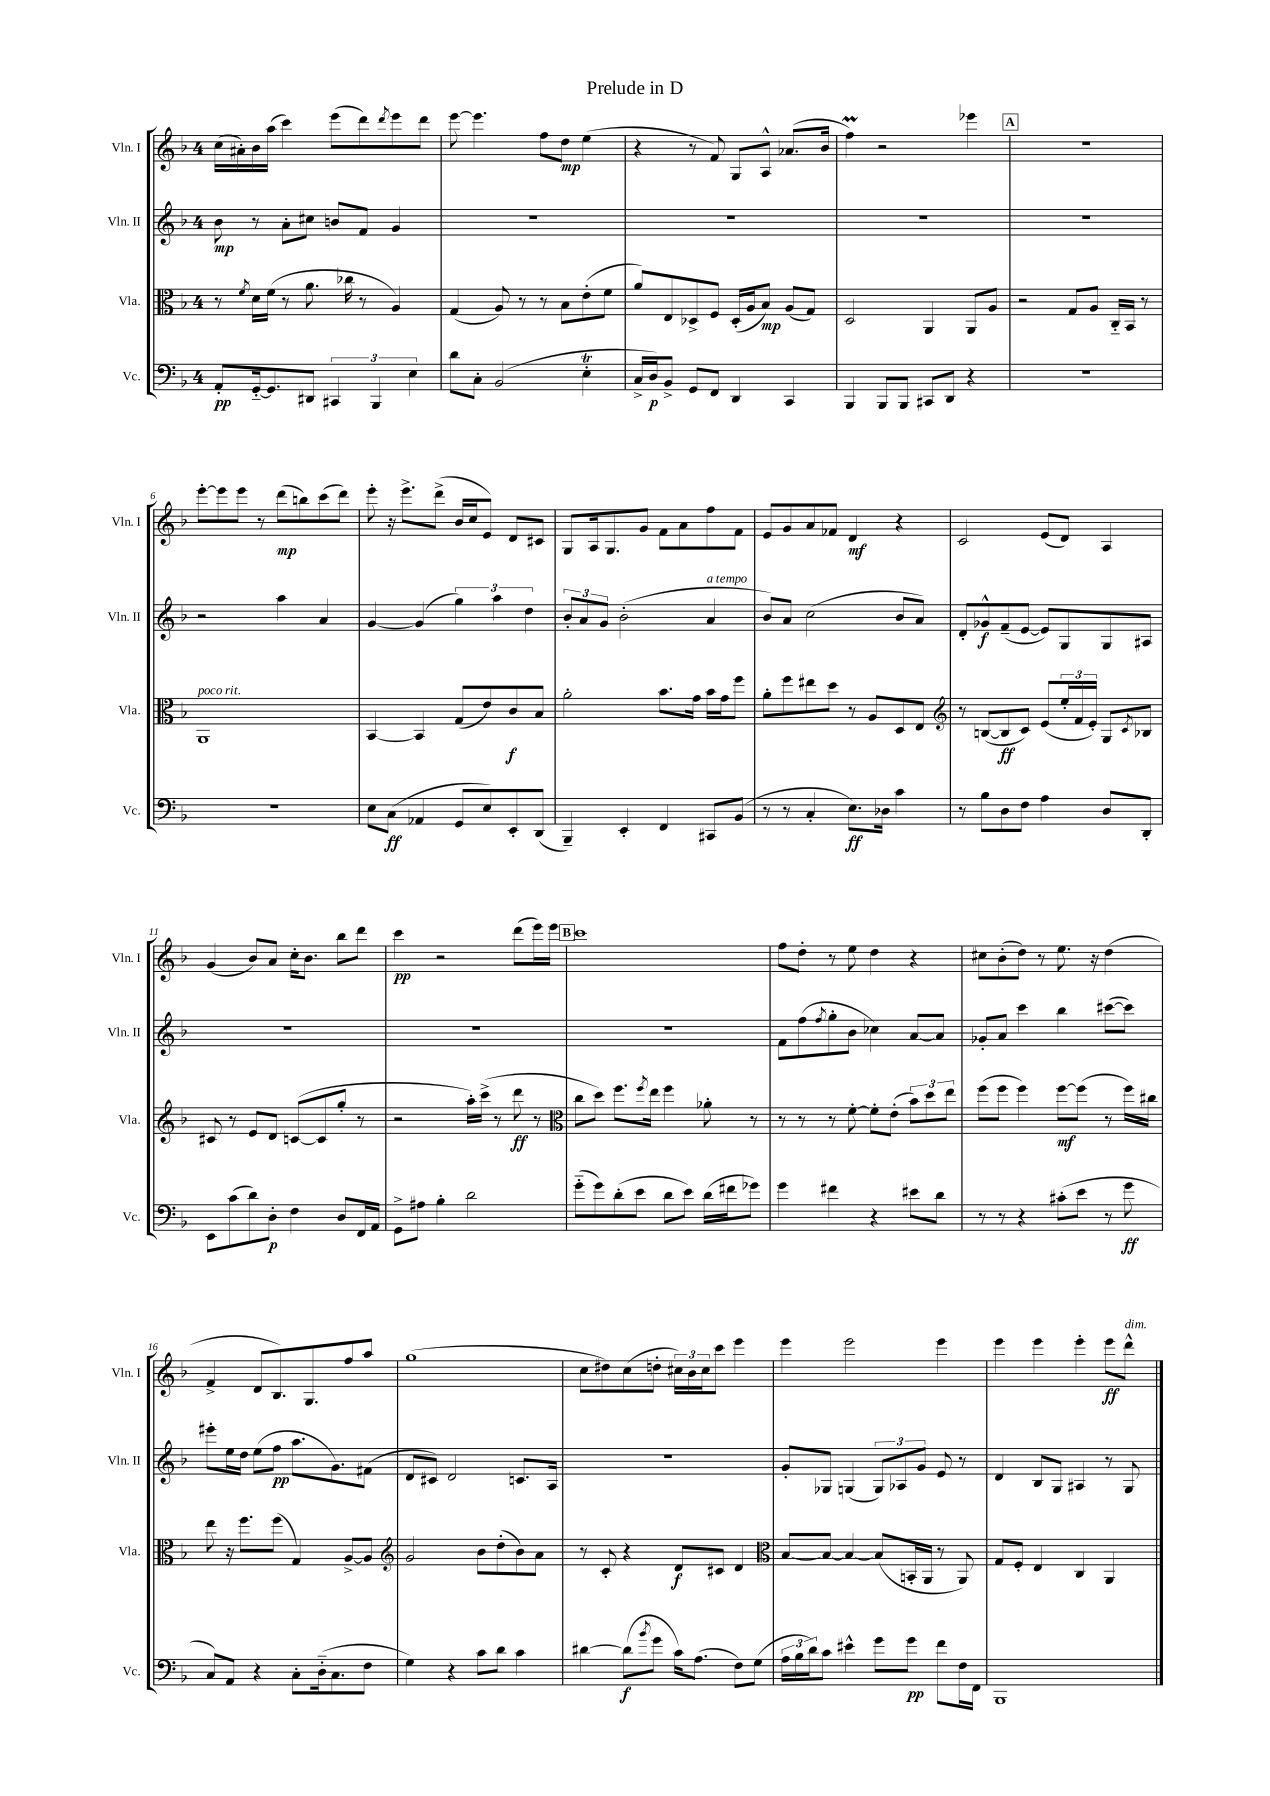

**kern	**dynam	**kern	**dynam	**kern	**dynam	**kern	**dynam
*part4	*part4	*part3	*part3	*part2	*part2	*part1	*part1
*staff4	*staff4	*staff3	*staff3	*staff2	*staff2	*staff1	*staff1
*I"Vc.	*	*I"Vla.	*	*I"Vln. II	*	*I"Vln. I	*
*I'Vc.	*	*I'Vla.	*	*I'Vln. II	*	*I'Vln. I	*
*clefF4	*	*clefC3	*	*clefG2	*	*clefG2	*
*k[b-]	*	*k[b-]	*	*k[b-]	*	*k[b-]	*
*M4/4	*	*M4/4	*	*M4/4	*	*M4/4	*
=1	=1	=1	=1	=1	=1	=1	=1
8AA'/L	pp	8r	.	8b-\	mp	(16cc\LL	.
.	.	.	.	.	.	16a#X'\)	.
.	.	8qf/	.	.	.	.	.
[16GG/k	.	16d\LL	.	8r	.	16b-\	.
8.GG/]	.	(16f\JJ	.	.	.	(16aa\JJ	.
.	.	8r	.	8a'\L	.	4ccc\)	.
8DD#X/J	.	8.a\	.	8cc#X\J	.	.	.
6CC#X/	.	.	.	8bn/L	.	(8eee\L	.
.	.	16cc-X\	.	.	.	.	.
.	.	8r	.	8f/J	.	8ddd\)	.
6BBB-/	.	.	.	.	.	.	.
.	.	.	.	.	.	8qddd/	.
.	.	4A/)	.	4g/	.	8eee\	.
6E\	.	.	.	.	.	.	.
.	.	.	.	.	.	8ddd\J	.
=2	=2	=2	=2	=2	=2	=2	=2
8d\L	.	(4G/	.	1r	.	[8eee\	.
8C'\J	.	.	.	.	.	4.eee\]	.
(2BB-/	.	8A/)	.	.	.	.	.
.	.	8r	.	.	.	.	.
.	.	8r	.	.	.	8ff\L	.
.	.	8B-\L	.	.	.	8dd\J	mp
4Et'\	.	(8e'\	.	.	.	(4ee\	.
.	.	8f\J	.	.	.	.	.
=3	=3	=3	=3	=3	=3	=3	=3
16C^/LL	.	8a/L)	.	1r	.	4r	.
16D/J)	p	.	.	.	.	.	.
8BB-^/J	.	8E/	.	.	.	.	.
8GG/L	.	8D-X^/	.	.	.	8r	.
8FF/J	.	8F/J	.	.	.	8f/)	.
4DD/	.	(16D-'/LL	.	.	.	8G/L	.
.	.	16A/J	.	.	.	.	.
.	.	8B-/J)	mp	.	.	8A^^/J	.
4CC/	.	(8A/L	.	.	.	(8.a-X/L	.
.	.	8G/J)	.	.	.	.	.
.	.	.	.	.	.	16b-/Jk	.
=4	=4	=4	=4	=4	=4	=4	=4
4BBB-/	.	2D/	.	1r	.	4ffM\)	.
8BBB-/L	.	.	.	.	.	2r	.
8BBB-/J	.	.	.	.	.	.	.
8CC#X/L	.	4AA/	.	.	.	.	.
8DD/J	.	.	.	.	.	.	.
4r	.	8AA/L	.	.	.	4eee-X\	.
.	.	8A/J	.	.	.	.	.
!!LO:REH:place=s1:t=A
=5	=5	=5	=5	=5	=5	=5	=5
1r	.	2r	.	1r	.	1r	.
.	.	8G/L	.	.	.	.	.
.	.	8A/J	.	.	.	.	.
.	.	16C/LL	.	.	.	.	.
.	.	16BB-/JJ	.	.	.	.	.
.	.	8r	.	.	.	.	.
!!LO:LB:g=z
=6	=6	=6	=6	=6	=6	=6	=6
!	!	!LO:TX:a:i:t=poco rit.	!	!	!	!	!
1r	.	1AA	.	2r	.	[8eee'\L	.
.	.	.	.	.	.	8eee\]	.
.	.	.	.	.	.	8eee\J	.
.	.	.	.	.	.	8r	.
.	.	.	.	4aa\	.	(8ddd\L	mp
.	.	.	.	.	.	8bbn\)	.
.	.	.	.	4a/	.	(8ccc\	.
.	.	.	.	.	.	8ddd\J)	.
=7	=7	=7	=7	=7	=7	=7	=7
8E\L	.	[4BB-/	.	[4g/	.	8eee'\	.
(8C\J	ff	.	.	.	.	16r	.
.	.	.	.	.	.	8.eee^\L	.
4AA-X/	.	4BB-/]	.	(4g/]	.	.	.
.	.	.	.	.	.	(8ddd^\J	.
8GG/L	.	(8G/L	.	6gg\)	.	16b-/LL	.
.	.	.	.	.	.	16cc/J	.
8E/)	.	8e/)	.	.	.	8e/J)	.
.	.	.	.	6aa\	.	.	.
8EE'/	.	8c/	f	.	.	8d/L	.
.	.	.	.	6dd\	.	.	.
(8DD/J	.	8B-/J	.	.	.	8c#X/J	.
=8	=8	=8	=8	=8	=8	=8	=8
4BBB-~/)	.	2a'\	.	12b-'/L	.	8G/L	.
.	.	.	.	12a/	.	.	.
.	.	.	.	.	.	16A/k	.
.	.	.	.	12g/J	.	.	.
.	.	.	.	.	.	8.G/	.
4EE'/	.	.	.	(2b-'\	.	.	.
.	.	.	.	.	.	8g/J	.
4FF/	.	8.b-\L	.	.	.	8f\L	.
.	.	.	.	.	.	8a\	.
.	.	16g\Jk	.	.	.	.	.
!	!	!	!	!LO:TX:a:i:t=a tempo	!	!	!
8CC#X/L	.	16b-\LL	.	4a/	.	8ff\	.
.	.	16g\J	.	.	.	.	.
(8BB-/J	.	8ff\J	.	.	.	8f\J	.
=9	=9	=9	=9	=9	=9	=9	=9
8r	.	8a'\L	.	8b-/L)	.	8e/L	.
8r	.	8ff\	.	8a/J	.	8g/	.
4C'/	.	8ee#X\	.	(2cc\	.	8a/	.
.	.	8dd\J	.	.	.	8f-X/J	.
8.E\L)	ff	8r	.	.	.	4d/	mf
.	.	8A/L	.	.	.	.	.
16D-X\Jk	.	.	.	.	.	.	.
4c\	.	8D/	.	8b-/L	.	4r	.
.	.	8E/J	.	8a/J)	.	.	.
=10	=10	=10	=10	=10	=10	=10	=10
*	*	*clefG2	*	*	*	*	*
8r	.	8r	.	8d'/L	.	2c/	.
8B-\L	.	([8Bn/L	.	8g-X^^/	f	.	.
8D\	.	8B/]	ff	(8f~/	.	.	.
8F\J	.	8c/J)	.	[8e/J	.	.	.
4A\	.	(8e/L	.	8e/L])	.	(8e/L	.
.	.	24ee'/L	.	8G/	.	8d/J)	.
.	.	24f/	.	.	.	.	.
.	.	24e'/JJ)	.	.	.	.	.
8D/L	.	8G/L	.	8G/	.	4A/	.
.	.	8qc/	.	.	.	.	.
8DD'/J	.	8B-X/J	.	8A#X/J	.	.	.
!!LO:LB:g=z
=11	=11	=11	=11	=11	=11	=11	=11
8EE\L	.	8c#X/	.	1r	.	(4g/	.
(8c\	.	8r	.	.	.	.	.
8d\)	.	8e/L	.	.	.	8b-/L)	.
8D'\J	p	8d/J	.	.	.	8a/J	.
4F\	.	([8cn/L	.	.	.	16cc'\KL	.
.	.	.	.	.	.	8.b-\J	.
.	.	8c/]	.	.	.	.	.
8D/L	.	8gg'/J	.	.	.	8bb-\L	.
16FF/L	.	8r	.	.	.	8ddd\J	.
16AA/JJ	.	.	.	.	.	.	.
=12	=12	=12	=12	=12	=12	=12	=12
8GG^\L	.	2r	.	1r	.	4ccc\	pp
8A#X\J	.	.	.	.	.	.	.
4B-'\	.	.	.	.	.	2r	.
2d\	.	16aa'\LL)	.	.	.	.	.
.	.	(16ccc^\JJ	.	.	.	.	.
.	.	8r	.	.	.	.	.
.	.	8ddd\	ff	.	.	(8ddd\L	.
.	.	8r	.	.	.	16eee\L)	.
.	.	.	.	.	.	16eee\JJ	.
!!LO:REH:place=s1:t=B
=13	=13	=13	=13	=13	=13	=13	=13
*	*	*clefC3	*	*	*	*	*
(8g\L	.	8cc\L	.	1r	.	1ccc	.
8g\)	.	8dd\J)	.	.	.	.	.
(8d'\	.	8.ff\L	.	.	.	.	.
8e\J	.	.	.	.	.	.	.
.	.	8qff/	.	.	.	.	.
.	.	16ee\Jk	.	.	.	.	.
8d\L	.	4ff\	.	.	.	.	.
8e\J)	.	.	.	.	.	.	.
(16d\LL	.	8a-X'\	.	.	.	.	.
16f#X\J	.	.	.	.	.	.	.
8g-X\J)	.	8r	.	.	.	.	.
=14	=14	=14	=14	=14	=14	=14	=14
4g\	.	8r	.	8f\L	.	8ff\L	.
.	.	8r	.	(8ff\	.	8dd'\J	.
.	.	.	.	8qff/	.	.	.
4f#X\	.	8r	.	8gg'\	.	8r	.
.	.	[8f'\	.	8b-\J	.	8ee\	.
4r	.	8f'\L]	.	4cc-X\)	.	4dd\	.
.	.	(8e'\J	.	.	.	.	.
8e#X\L	.	12b-\L)	.	[8a/L	.	4r	.
.	.	12dd\	.	.	.	.	.
8d\J	.	.	.	8a/J]	.	.	.
.	.	12ee\J	.	.	.	.	.
=15	=15	=15	=15	=15	=15	=15	=15
8r	.	(8ff\L	.	8g-X'/L	.	8cc#X\L	.
8r	.	8ff\J	.	8a/J	.	(8b-'\	.
4r	.	4ff\)	.	4ccc\	.	8dd\J)	.
.	.	.	.	.	.	8r	.
(8c#X'\L	.	[8ff\L	mf	4bb-\	.	8.ee\	.
8e\J	.	(8ff\J]	.	.	.	.	.
.	.	.	.	.	.	16r	.
8r	.	8r	.	([8ccc#X\L	.	(4dd\	.
8g\	ff	16ff\LL)	.	8ccc#\J])	.	.	.
.	.	16cc#X\JJ	.	.	.	.	.
!!LO:LB:g=z
=16	=16	=16	=16	=16	=16	=16	=16
8C/L)	.	8ee\	.	8eee#X'\L	.	4f^/	.
8AA/J	.	16r	.	16ee\L	.	.	.
.	.	8.ff\L	.	16dd\JJ	.	.	.
4r	.	.	.	(8ee\L	.	8d/L	.
.	.	(8ff\J	.	8ff\J	pp	8.B-/)	.
8C'\L	.	4G/)	.	8.aa\L	.	.	.
.	.	.	.	.	.	8.G/	.
(16D\k	.	.	.	.	.	.	.
8.C\	.	.	.	8.g\)	.	.	.
.	.	[8A^/L	.	.	.	8ff/	.
8F\J	.	8A/J]	.	(8f#X\J	.	8aa/J	.
=17	=17	=17	=17	=17	=17	=17	=17
*	*	*clefG2	*	*	*	*	*
4G\)	.	2g/	.	8d/L	.	(1gg	.
.	.	.	.	8c#X/J)	.	.	.
4r	.	.	.	2d/	.	.	.
8c\L	.	8b-\L	.	.	.	.	.
8d\J	.	(8dd'\	.	.	.	.	.
4c\	.	8b-\)	.	8.cn/L	.	.	.
.	.	8a\J	.	.	.	.	.
.	.	.	.	16A/Jk	.	.	.
=18	=18	=18	=18	=18	=18	=18	=18
[4d#X\	.	8r	.	1r	.	8cc\L	.
.	.	8c'/	.	.	.	8dd#X\)	.
(8d#\L]	f	4r	.	.	.	(8cc\	.
8qb-/	.	.	.	.	.	.	.
8g\J	.	.	.	.	.	8ddn'\J	.
16c\KL)	.	8d/L	f	.	.	24cc#X\LL)	.
.	.	.	.	.	.	24b-\	.
(8.A\J	.	.	.	.	.	.	.
.	.	.	.	.	.	24cc#\J	.
.	.	8c#X/J	.	.	.	8ccc\J	.
8F\L)	.	4d/	.	.	.	4eee\	.
(8G\J	.	.	.	.	.	.	.
=19	=19	=19	=19	=19	=19	=19	=19
*	*	*clefC3	*	*	*	*	*
24A\LL	.	[8B-/L	.	8g'/L	.	4eee\	.
24B-\	.	.	.	.	.	.	.
24d\J)	.	.	.	.	.	.	.
8c\J	.	8B-/J_	.	8G-X/J	.	.	.
4e#X^^\	.	4B-/_	.	(4Gn/	.	2eee\	.
8g\L	.	(8B-/L]	.	12G/L)	.	.	.
.	.	.	.	12A-X/	.	.	.
8g\J	pp	16BBn'/L	.	.	.	.	.
.	.	.	.	12g/J	.	.	.
.	.	16AA/JJ	.	.	.	.	.
8f\L	.	8r	.	8e/	.	4eee\	.
16F\L	.	8AA/)	.	8r	.	.	.
16FF\JJ	.	.	.	.	.	.	.
=20	=20	=20	=20	=20	=20	=20	=20
1BBB-	.	8G/L	.	4d/	.	4eee\	.
.	.	8F'/J	.	.	.	.	.
.	.	4E/	.	8B-/L	.	4eee\	.
.	.	.	.	8G/J	.	.	.
.	.	4C/	.	4A#X/	.	4eee'\	.
.	.	4AA/	.	8r	.	8eee\L	ff
!	!	!	!	!	!	!LO:TX:a:i:t=dim.	!
.	.	.	.	8G/	.	8ddd^^\J	.
==	==	==	==	==	==	==	==
*-	*-	*-	*-	*-	*-	*-	*-
